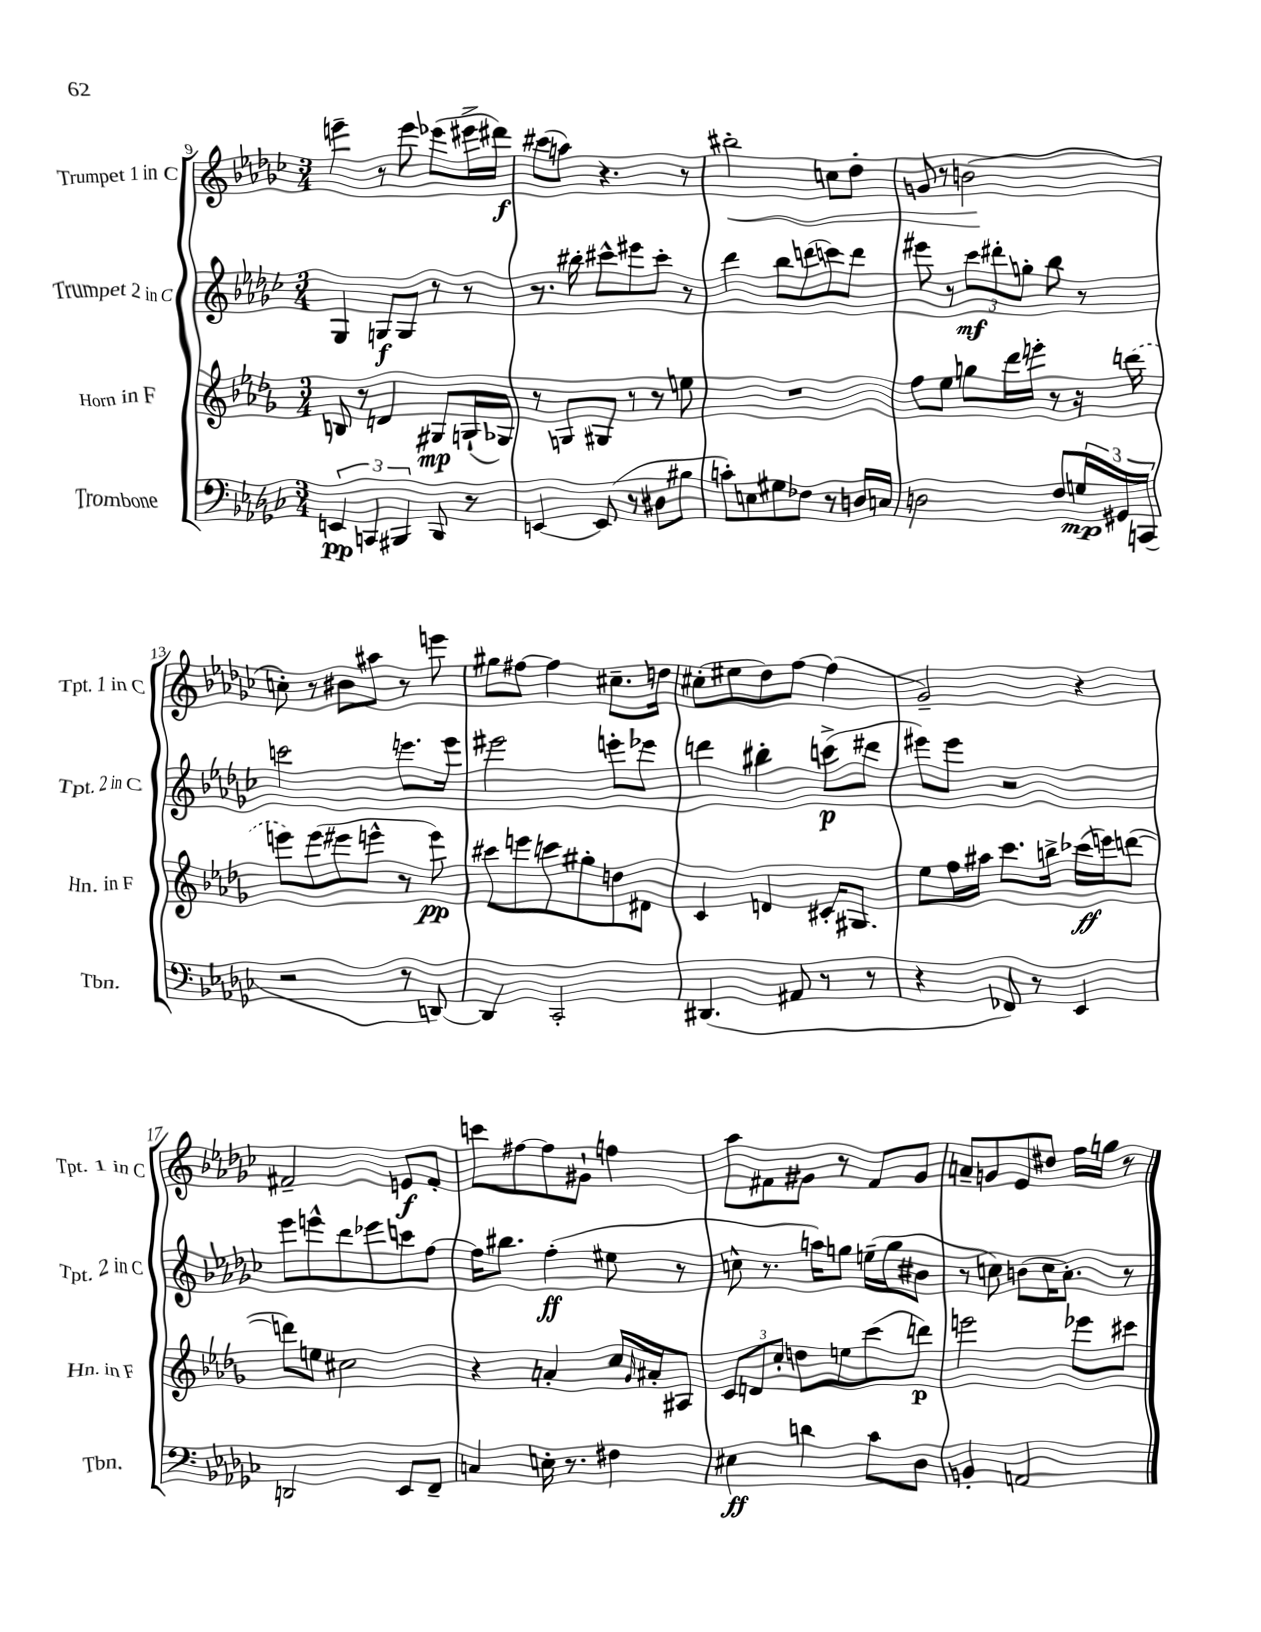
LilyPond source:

<<
\new StaffGroup <<
\new Staff = "s0" \with { instrumentName = "Trumpet 1 in C" shortInstrumentName = "Tpt. 1 in C" } {
    \clef treble \key ges \major \numericTimeSignature \time 3/4
    e'''4-- r8 e'''8 ees'''8( eis'''16-> dis'''16\f) |
    cis'''8( a''8) r4. r8 |
    bis''2-.\< c''8 des''8-. |
    g'8 r8 b'2\!( |
    c''8-.) r8 bis'8 ais''8 r8 e'''8 |
    gis''8 fis''8~ fis''4 cis''8.-- d''16 |
    cis''8-.( eis''8 des''8) f''8~ f''4( |
    ges'2--) r4 |
    fis'2-- e'8\f fis'8-. |
    c'''8 fis''8~ fis''8 gis'8-! f''4 |
    aes''8 fis'8 gis'8 r8 fis'8 gis'8 |
    a'8-- g'8 ees'8 dis''8 f''16 g''16 r8 \bar "|." |
}
\new Staff = "s1" \with { instrumentName = "Trumpet 2 in C" shortInstrumentName = "Tpt. 2 in C" } {
    \clef treble \key ges \major \numericTimeSignature \time 3/4
    ges4 g8\f g8 r8 r8 |
    r8. bis''16-. cis'''8-^ eis'''8 cis'''8-. r8 |
    des'''4 bes''8 d'''8( c'''8) d'''8 |
    eis'''8 r8 \tuplet 3/2 { ces'''8\mf dis'''8-. g''8-. } bes''8 r8 |
    c'''2 e'''8. e'''16 |
    eis'''2 e'''8-. ees'''8 |
    d'''4 bis''4-. c'''8->\p( dis'''8 |
    eis'''8) eis'''8 r2 |
    ees'''8 e'''8-^ des'''8 ees'''8 c'''8 f''8~ |
    f''16 bis''8. f''4-.\ff( eis''8 r8 |
    c''8-^ r8. a''16) g''8 e''16--( g''16 bis'8 |
    r8 c''8) b'8( c''16 aes'8.-.) r8 \bar "|." |
}
\new Staff = "s2" \with { instrumentName = "Horn in F" shortInstrumentName = "Hn. in F" } {
    \clef treble \key des \major \numericTimeSignature \time 3/4
    b8 r8 d'4 gis8\mp g16-!( ges16) |
    r8 g8 gis8 r8 r8 e''8 |
    R2. |
    f''8 ees''8 g''8 des'''16 e'''16-. r8 r16 \once \slurDashed d'''16( |
    e'''8) e'''8( eis'''8 e'''8-^ r8 e'''8\pp) |
    cis'''8 e'''8 c'''8 gis''8-. d''8 dis'8 |
    c'4 d'4 cis'16-. gis8. |
    ees''8 f''16 ais''16 c'''8. b''16-> ces'''16\ff( e'''16) d'''8~( |
    d'''8) e''8 cis''2 |
    r4 a'4-. c''16 \grace { ges'16 } ais'16-. ais8 |
    \tuplet 3/2 { c'8 d'8 c''8-. } d''8 e''8 c'''8( d'''8\p) |
    e'''2 ees'''8 cis'''8 \bar "|." |
}
\new Staff = "s3" \with { instrumentName = "Trombone" shortInstrumentName = "Tbn." } {
    \clef bass \key ges \major \numericTimeSignature \time 3/4
    \tuplet 3/2 { e,4\pp c,4 bis,,4 } bis,,8 r8 |
    e,4~ e,8( r8 dis8 bis8 |
    c'8-.) e8 gis8 fes8 r8 d16 c16 |
    d2 f8 \tuplet 3/2 { g16\mp gis,16 c,16( } |
    r2 r8 d,8~) |
    d,4 ces,2-. |
    dis,4.( ais,8 r8 r8 |
    r4 fes,8) r8 ees,4 |
    d,2 ees,8 f,8-- |
    c4 e16-. r8. fis4 |
    eis4\ff d'4 ces'8 des8 |
    b,4-. a,2 \bar "|." |
}
>>
>>
\layout { \context { \Score currentBarNumber = #9 } }
